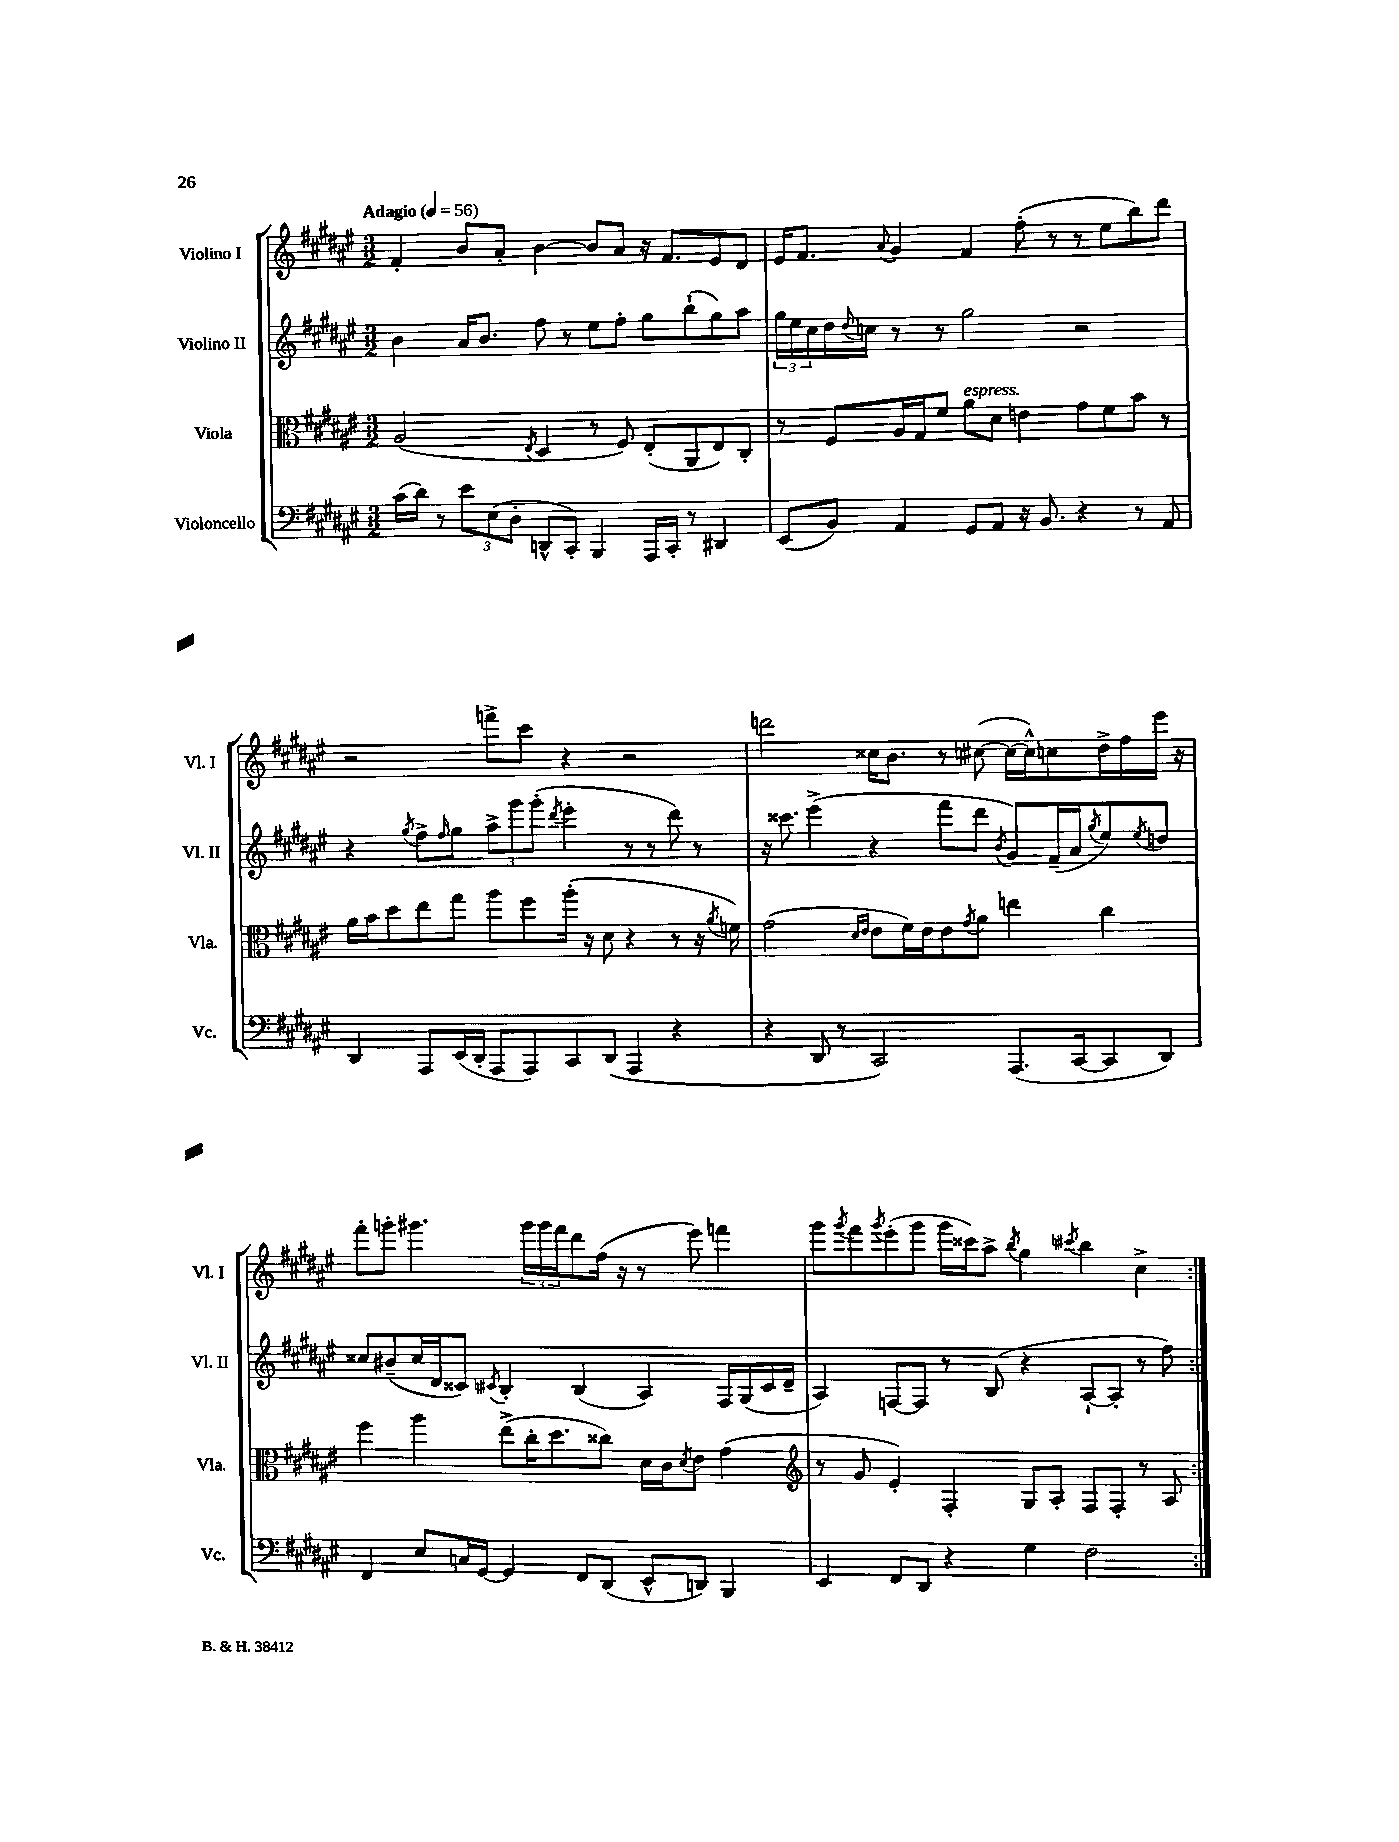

**kern	**kern	**kern	**kern
*part4	*part3	*part2	*part1
*staff4	*staff3	*staff2	*staff1
*I"Violoncello	*I"Viola	*I"Violino II	*I"Violino I
*I'Vc.	*I'Vla.	*I'Vl. II	*I'Vl. I
*clefF4	*clefC3	*clefG2	*clefG2
*k[f#c#g#d#a#e#]	*k[f#c#g#d#a#e#]	*k[f#c#g#d#a#e#]	*k[f#c#g#d#a#e#]
*M3/2	*M3/2	*M3/2	*M3/2
*MM56	*MM56	*MM56	*MM56
=1	=1	=1	=1
!	!	!	!LO:TX:a:B:t=Adagio
(16c#\LL	(2A#/	4b\	4f#'/
16d#\JJ)	.	.	.
8r	.	.	.
12e#\L	.	16a#/KL	8b/L
.	.	8.b/J	.
(12E#\	.	.	.
.	.	.	8a#'/J
12D#'\J	.	.	.
.	8qE#/	.	.
8DDn^^/L	4D#/	8ff#\	[4b\
8CC#'/J)	.	8r	.
4BBB/	8r	8ee#\L	8b/L]
.	8F#/)	8ff#'\J	8a#/J
16AAA#/LL	(8E#'/L	8gg#\L	16r
16CC#'/JJ	.	.	8.f#/L
8r	8AA#/	(8bb`\	.
4DD#X/	8E#/)	8gg#\)	8e#/
.	8C#'/J	8aa#\J	8d#/J
=2	=2	=2	=2
(8EE#/L	8r	24gg#\LL	16e#/KL
.	.	24ee#\	.
.	.	.	8.f#/J
.	.	24cc#\	.
8BB/J)	8F#/L	16dd#\	.
.	.	8qqdd#/	.
.	.	16ccn\JJ	.
.	.	.	8qqa#/
4AA#/	16A#/L	8r	4g#/
.	16G#/J	.	.
.	8f#/J	8r	.
!	!LO:TX:a:i:t=espress.	!	!
8GG#/L	8a#\L	2gg#\	4f#/
8AA#/J	8d#\J	.	.
16r	4en\	.	(8ff#'\
8.BB/	.	.	.
.	.	.	8r
4r	8g#\L	2r	8r
.	8f#\	.	8ee#\L
8r	8b\J	.	8bb\)
8AA#/	8r	.	8ddd#\J
!!LO:LB:g=z
=3	=3	=3	=3
4DD#/	16a#\LL	4r	2r
.	16b\J	.	.
.	8dd#\	.	.
.	.	8qgg#/	.
8AAA#/L	8ee#\	8ff#^\L	.
.	.	16qqff#/	.
(16EE#/L	8gg#\J	8gg#\J	.
16DD#'/JJ	.	.	.
8AAA#/L	8aa#\L	12aa#^\L	8fffn^\L
.	.	12ggg#\	.
8AAA#/)	8ff#\	.	8ccc#\J
.	.	(12ggg#'\J	.
.	.	8qddd#/	.
8CC#/	(16aa#'\Jk	4eee#'\	4r
.	16r	.	.
(8DD#/J	8d#\	.	.
4AAA#/	4r	8r	2r
.	.	8r	.
4r	8r	8ddd#\)	.
.	16r	8r	.
.	8qa#/	.	.
.	16fn\)	.	.
=4	=4	=4	=4
4r	(2g#\	16r	2dddn\
.	.	8.ccc##X\	.
8DD#/	.	(4eee#^\	.
8r	.	.	.
.	16qqd#/LL	.	.
.	16qqe#/JJ	.	.
2CC#/)	8e#\L	4r	16cc##X\KL
.	.	.	8.b\J
.	16f#\L)	.	.
.	16e#\J	.	.
.	8e#\	8fff#\L	8r
.	8qg#/	.	.
.	8a#\J	8ddd#\J	([8cc#X\
.	.	8qb/	.
(8.AAA#/L	4een\	8g#/L)	16cc#\LL_
.	.	.	16cc#^^\J])
.	.	(16f#~/L	8ccn\
[16CC#/k	.	16a#/J	.
.	.	8qgg#/	.
8CC#/]	4cc#\	8ee#/)	16dd#^\L
.	.	.	16ff#\
.	.	8qee#/	.
8DD#/J)	.	8ddn/J	16eee#\JJ
.	.	.	16r
!!LO:LB:g=z
=5	=5	=5	=5
4FF#/	4ff#\	8cc##X/L	8fff#'\L
.	.	(8b#X~/	8gggn'\J
8E#/L	4aa#\	16cc##/L	4.ggg#X\
.	.	16d#/J	.
16Cn/L	.	8c##X/J)	.
[16GG#/JJ	.	.	.
.	.	8qc#X/	.
4GG#/]	(8ee#^\L	4B'/	.
.	16cc#'\K	.	24ggg#\LL
.	.	.	24ggg#\
.	8.dd#\	.	.
.	.	.	24fff#\J
8FF#/L	.	(4B/	8ddd#\
(8DD#/J	8cc##X\J)	.	(16ff#\Jk
.	.	.	16r
8EE#^^/L	16d#\LL	4A#/)	8r
.	16c#\J	.	.
.	8qd#/	.	.
8DDn/J)	8e#\J	.	8eee#\)
4BBB/	(4g#\	16F#/LL	4fffn\
.	.	(16G#/	.
.	.	16c#/	.
.	.	16d#~/JJ	.
=6	=6	=6	=6
*	*clefG2	*	*
4EE#/	8r	4A#/)	8ggg#\L
.	.	.	8qggg#/
.	8g#/	.	8fff#\
.	.	.	8qggg#/
8FF#/L	4e#'/)	[8Fn/L	(8eee#'\
8DD#/J	.	8F/J]	8ggg#\J
4r	4F#'/	8r	16ggg#\LL
.	.	.	16ccc##X\J)
.	.	(8B/	8aa#^\J
.	.	.	8qbb/
4G#\	8G#/L	4r	4gg#\
.	8A#'/J	.	.
.	.	.	8qccc#X/
2F#\	8F#/L	[8A#`/L	4bb\
.	8F#'/J	8A#'/J]	.
.	8r	8r	4cc#^\
.	8A#/	8ff#\)	.
=:|!	=:|!	=:|!	=:|!
*-	*-	*-	*-
